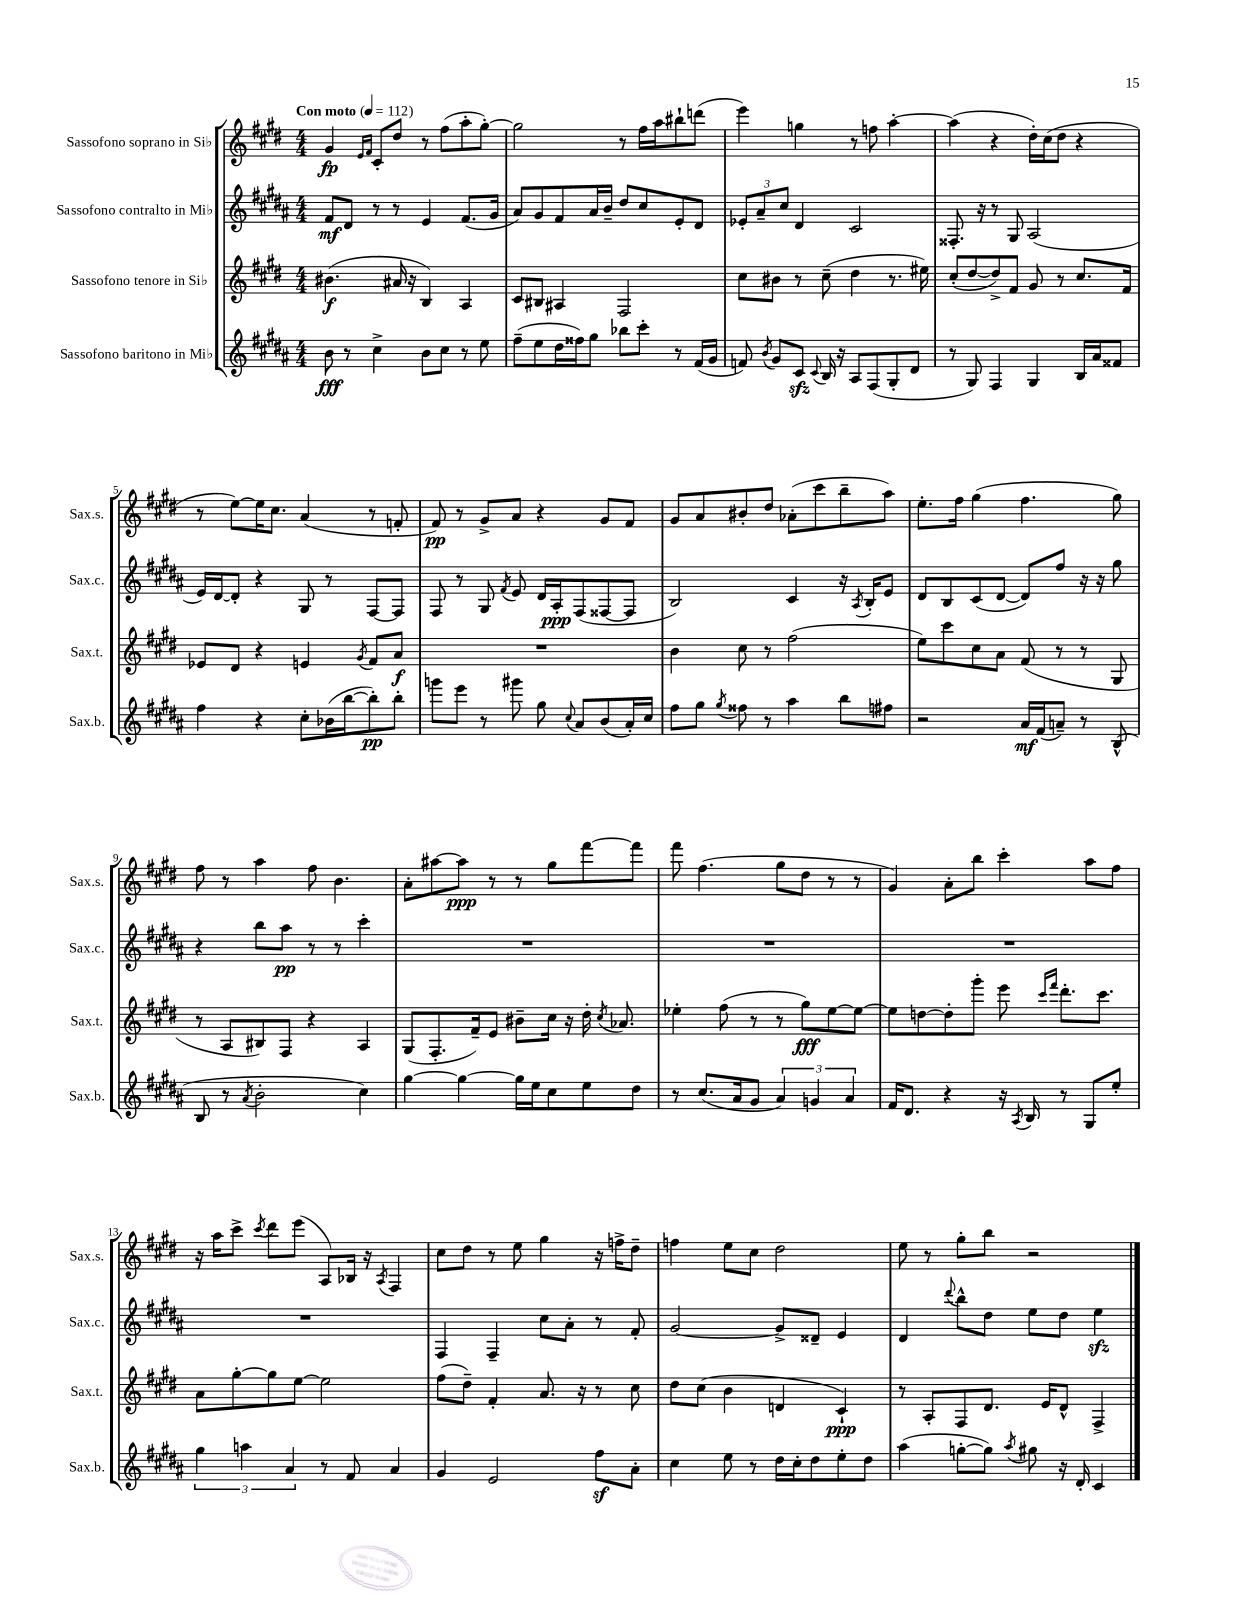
<<
\new StaffGroup <<
\new Staff = "s0" \with { instrumentName = "Sassofono soprano in Sib" shortInstrumentName = "Sax.s." } {
    \clef treble \key e \major \numericTimeSignature \time 4/4 \tempo "Con moto" 4 = 112
    \autoBeamOff gis'4\fp \grace { e'16[ fis'16] } cis'8[-. dis''8] r8 fis''8[( a''8-. gis''8]~-.) |
    gis''2 r8 fis''16[ a''16 bis''8-! d'''8]( |
    e'''4) g''4 r8 f''8 a''4~-. |
    a''4( r4 dis''16[-.) cis''16( dis''8] r4 |
    r8 e''8[~) e''16 cis''8.] a'4( r8 f'8-. |
    fis'8\pp) r8 gis'8[-> a'8] r4 gis'8[ fis'8] |
    gis'8[ a'8 bis'8-. dis''8] aes'8[-.( cis'''8 b''8-- a''8]) |
    e''8.[-. fis''16] gis''4( fis''4. gis''8) |
    fis''8 r8 a''4 fis''8 b'4. |
    a'8[-. ais''8~ ais''8]\ppp r8 r8 gis''8[ fis'''8~ fis'''8] |
    fis'''8 fis''4.( gis''8[ dis''8] r8 r8 |
    gis'4) a'8[-. b''8] cis'''4-. a''8[ fis''8] |
    r16 a''16[ cis'''8]-> \acciaccatura { cis'''8 } dis'''8[ e'''8]( a8[) bes16] r16 \acciaccatura { a8 } fis4 |
    cis''8[ dis''8] r8 e''8 gis''4 r16 f''16[-> dis''8]-- |
    f''4 e''8[ cis''8] dis''2 |
    e''8 r8 gis''8[-. b''8] r2 \bar "|." |
}
\new Staff = "s1" \with { instrumentName = "Sassofono contralto in Mib" shortInstrumentName = "Sax.c." } {
    \clef treble \key b \major \numericTimeSignature \time 4/4
    \autoBeamOff fis'8[\mf dis'8] r8 r8 e'4 fis'8.[( gis'16] |
    ais'8[) gis'8 fis'8 ais'16 b'16]-- dis''8[ cis''8 e'8-. dis'8] |
    \tuplet 3/2 { ees'8[-. ais'8-- cis''8] } dis'4 cis'2 |
    fisis8.-. r16 r8 gis8 ais2( |
    e'16[) dis'16~ dis'8]-. r4 gis8 r8 fis8[~ fis8] |
    fis8 r8 gis8 \acciaccatura { fis'8 } e'8 dis'16[ ais16-.\ppp fis8( fisis8~ fisis8] |
    b2) cis'4 r16 \acciaccatura { ais8 } b16[-. e'8] |
    dis'8[ b8 cis'8( dis'8]~ dis'8[) fis''8] r16 r16 gis''8 |
    r4 b''8[ ais''8]\pp r8 r8 cis'''4-. |
    R1 |
    R1 |
    R1 |
    R1 |
    fis4 fis4-- cis''8[ ais'8]-. r8 fis'8-. |
    gis'2~ gis'8[-> disis'8]-- e'4 |
    dis'4 \appoggiatura { dis'''8 } b''8[-^ dis''8] e''8[ dis''8] e''4\sfz \bar "|." |
}
\new Staff = "s2" \with { instrumentName = "Sassofono tenore in Sib" shortInstrumentName = "Sax.t." } {
    \clef treble \key e \major \numericTimeSignature \time 4/4
    \autoBeamOff bis'4.\f( ais'16 r16 b4) a4 |
    cis'8[ bis8] ais4 fis2 |
    cis''8[ bis'8] r8 cis''8--( dis''4 r8. eis''16) |
    cis''8[-.( dis''8~ dis''8->) fis'8] gis'8 r8 cis''8.[ fis'16] |
    ees'8[ dis'8] r4 e'4 \acciaccatura { gis'8 } fis'8[ a'8]\f |
    R1 |
    b'4 cis''8 r8 fis''2( |
    e''8[) cis'''8 cis''8 a'8] fis'8( r8 r8 gis8 |
    r8 a8[ bis8) fis8] r4 a4 |
    gis8[( fis8.-. fis'16--) e'8] bis'8[-- cis''16] r16 dis''16-. \acciaccatura { cis''8 } aes'8. |
    ees''4-. fis''8( r8 r8 gis''8[\fff) ees''8~ ees''8]~ |
    ees''8[ d''8~ d''8-. gis'''8]-. e'''8 \grace { cis'''16[ fis'''16] } dis'''8.[-. cis'''8.] |
    a'8[ gis''8~-. gis''8 e''8]~ e''2 |
    fis''8[( dis''8]--) fis'4-. a'8. r16 r8 cis''8 |
    dis''8[ cis''8]( b'4 d'4 cis'4-!\ppp) |
    r8 a8[-. fis8 dis'8.] e'16[ dis'8]-^ fis4-> \bar "|." |
}
\new Staff = "s3" \with { instrumentName = "Sassofono baritono in Mib" shortInstrumentName = "Sax.b." } {
    \clef treble \key b \major \numericTimeSignature \time 4/4
    \autoBeamOff b'8\fff r8 cis''4-> b'8[ cis''8] r8 e''8 |
    fis''8[--( e''8 dis''16 fisis''16) gis''8] bes''8[ cis'''8]-. r8 fis'16[( gis'16] |
    f'8) \acciaccatura { b'8 } gis'8[ cis'8]\sfz \appoggiatura { cis'8 } b16 r16 ais8[ fis8( gis8-. dis'8] |
    r8 gis8) fis4 gis4 b16[ ais'16 fisis'8] |
    fis''4 r4 cis''8[-. bes'16( b''16~ b''8-.\pp) b''8]-. |
    g'''8[ e'''8] r8 gis'''8 gis''8 \appoggiatura { cis''8 } ais'8[ b'8( ais'16-.) cis''16] |
    fis''8[ gis''8] \acciaccatura { gis''8 } fisis''8 r8 ais''4 b''8[ fis''8] |
    r2 ais'16[\mf fis'16( a'8]--) r8 b8-^( |
    b8 r8 \acciaccatura { ais'8 } b'2-. cis''4) |
    gis''4~ gis''4~ gis''16[ e''16 cis''8 e''8 dis''8] |
    r8 cis''8.[( ais'16 gis'8] \tuplet 3/2 { ais'4) g'4 ais'4 } |
    fis'16[ dis'8.] r4 r16 \acciaccatura { ais8 } b16 r8 gis8[ e''8]-. |
    \tuplet 3/2 { gis''4 a''4 ais'4 } r8 fis'8 ais'4 |
    gis'4 e'2 fis''8[\sf ais'8]-. |
    cis''4 e''8 r8 dis''16[ cis''16-. dis''8 e''8-. dis''8] |
    ais''4( g''8[~-. g''8]) \acciaccatura { ais''8 } gis''8 r16 dis'16-. cis'4 \bar "|." |
}
>>
>>
